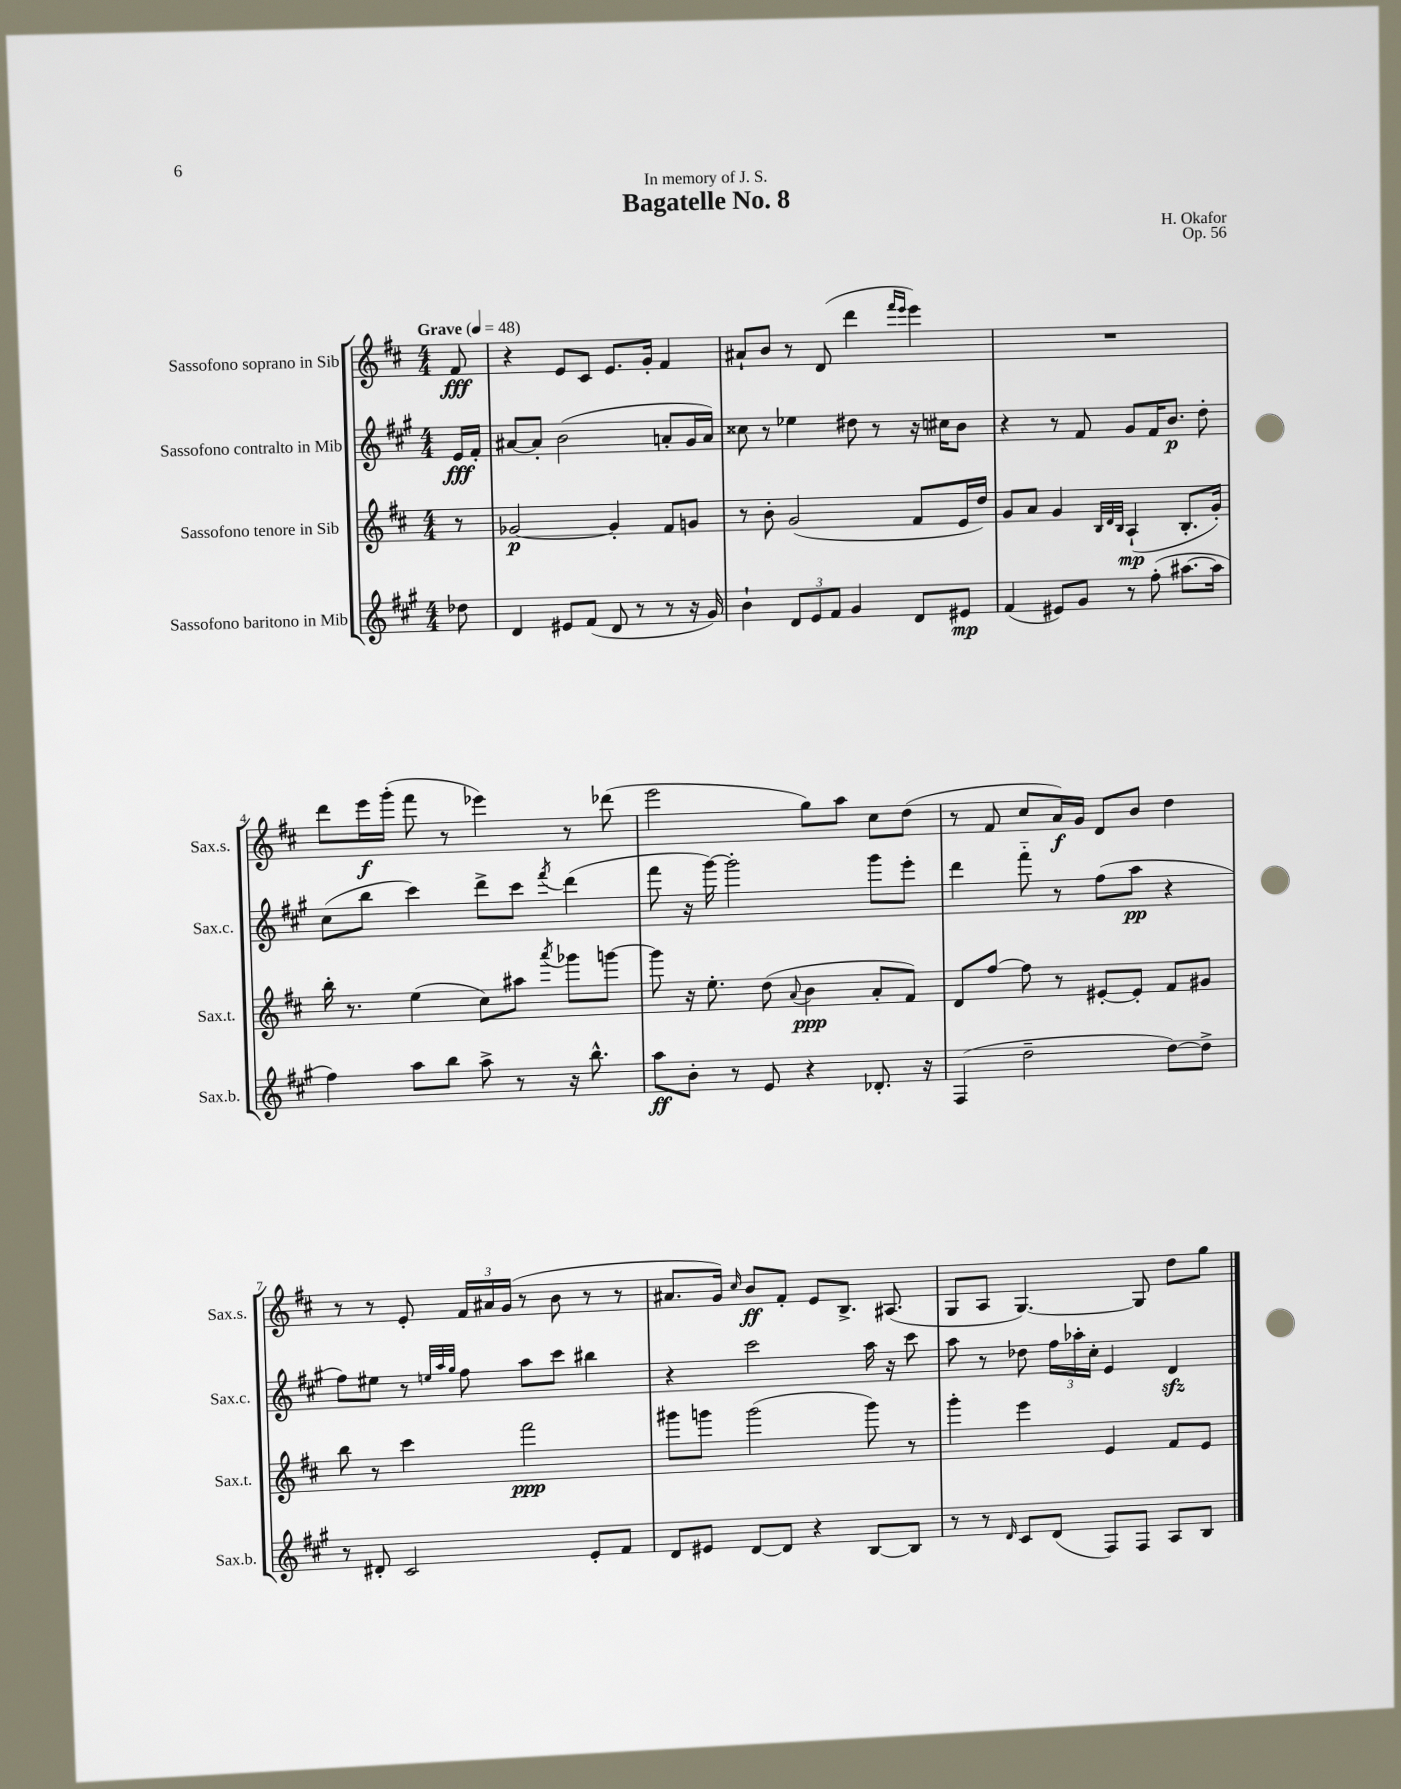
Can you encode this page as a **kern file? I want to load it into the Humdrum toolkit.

**kern	**kern	**kern	**kern
*staff4	*staff3	*staff2	*staff1
*clefG2	*clefG2	*clefG2	*clefG2
*k[f#c#g#]	*k[f#c#]	*k[f#c#g#]	*k[f#c#]
*M4/4	*M4/4	*M4/4	*M4/4
*MM48	*MM48	*MM48	*MM48
8dd-	8r	16e	8f#
.	.	16f#'	.
=	=	=	=
4d	[2g-	[8a#	4r
.	.	8a#']	.
8e#	.	(2b	8e
(8f#	.	.	8c#
8d	4g-']	.	8.e
8r	.	.	.
.	.	.	16g'
8r	8f#	8a'	4f#
16r	8g	16g#	.
16g#)	.	16a)	.
=	=	=	=
4b`	8r	8cc##	8a#`
.	8b'	8r	8b
12d	(2g	4ee-	8r
12e	.	.	.
.	.	.	(8d
12f#	.	.	.
4g#	.	8dd#	4ddd
.	.	8r	.
.	.	.	16qqfff#
.	.	.	16qqeee
8d	8f#	16r	4eee)
.	.	16cc#	.
8e#	16e	8b	.
.	16dd)	.	.
=	=	=	=
(4f#	8g	4r	1r
.	8a	.	.
8e#)	4g	8r	.
8g#	.	8f#	.
.	32qqB	.	.
.	32qqd	.	.
.	32qqB	.	.
8r	(4A`	8g#	.
(8ff#'	.	16f#	.
.	.	8.b	.
[8.aa#	8.B'	.	.
.	.	8dd'	.
16aa#]	16g')	.	.
=	=	=	=
4ff#)	16bb'	(8cc#	8ddd
.	8.r	.	.
.	.	8bb	16eee
.	.	.	(16ggg'
8aa	(4ee	4ccc#)	8fff#
8bb	.	.	8r
8aa^	8cc#)	8ddd^	4eee-)
8r	8aa#	8ccc#	.
.	8qaaa	8qfff#	.
16r	8ggg-	(4ddd	8r
8.bb^^	.	.	.
.	[8ggg	.	(8ddd-
=	=	=	=
8aa	8ggg]	8fff#	2eee
8b'	16r	16r	.
.	8.ee'	[16ggg#)	.
8r	.	2ggg#']	.
8e	(8dd	.	.
.	8qqa	.	.
4r	4b	.	8gg)
.	.	.	8aa
8.d-'	8a'	8ggg#	8cc#
.	8f#)	8eee'	(8dd
16r	.	.	.
=	=	=	=
(4F#	8d	4ddd	8r
.	[8ff#	.	8f#
2dd~	8ff#]	8fff#'~	8cc#
.	8r	8r	16a)
.	.	.	16g
.	[8e#'	(8ff#	8d
.	8e#']	8aa	8b
[8dd)	8f#	4r	4dd
8dd^]	8g#	.	.
=	=	=	=
8r	8bb	8ff#)	8r
8d#'	8r	8ee#	8r
2c#	4ccc#	8r	8e'
.	.	32qqee	.
.	.	32qqaa	.
.	.	32qqgg#	.
.	.	8ff#	24f#
.	.	.	24a#
.	.	.	(24g
.	2fff#	8aa	8r
.	.	8ccc#	8b
8e'	.	4bb#	8r
8f#	.	.	8r
=	=	=	=
8d	8ggg#	4r	8.a#
8e#	8ggg	.	.
.	.	.	16g)
.	.	.	16qqcc#
[8d	(2ggg	2ccc#	8b
8d]	.	.	8f#'
4r	.	.	8e
.	.	.	8.B^
[8B	8ggg)	16aa	.
.	.	16r	(8.A#
8B]	8r	8ccc#	.
=	=	=	=
8r	4ggg'	8aa	8G
8r	.	8r	8A
16qqd	.	.	.
8c#	4eee	8dd-	[4.G)
(8d	.	24ff#	.
.	.	24aa-'	.
.	.	24cc#'	.
8F#)	4e	4e	.
8F#	.	.	8G]
8A	8f#	4d	8dd
8B	8e	.	8gg
==	==	==	==
*-	*-	*-	*-
